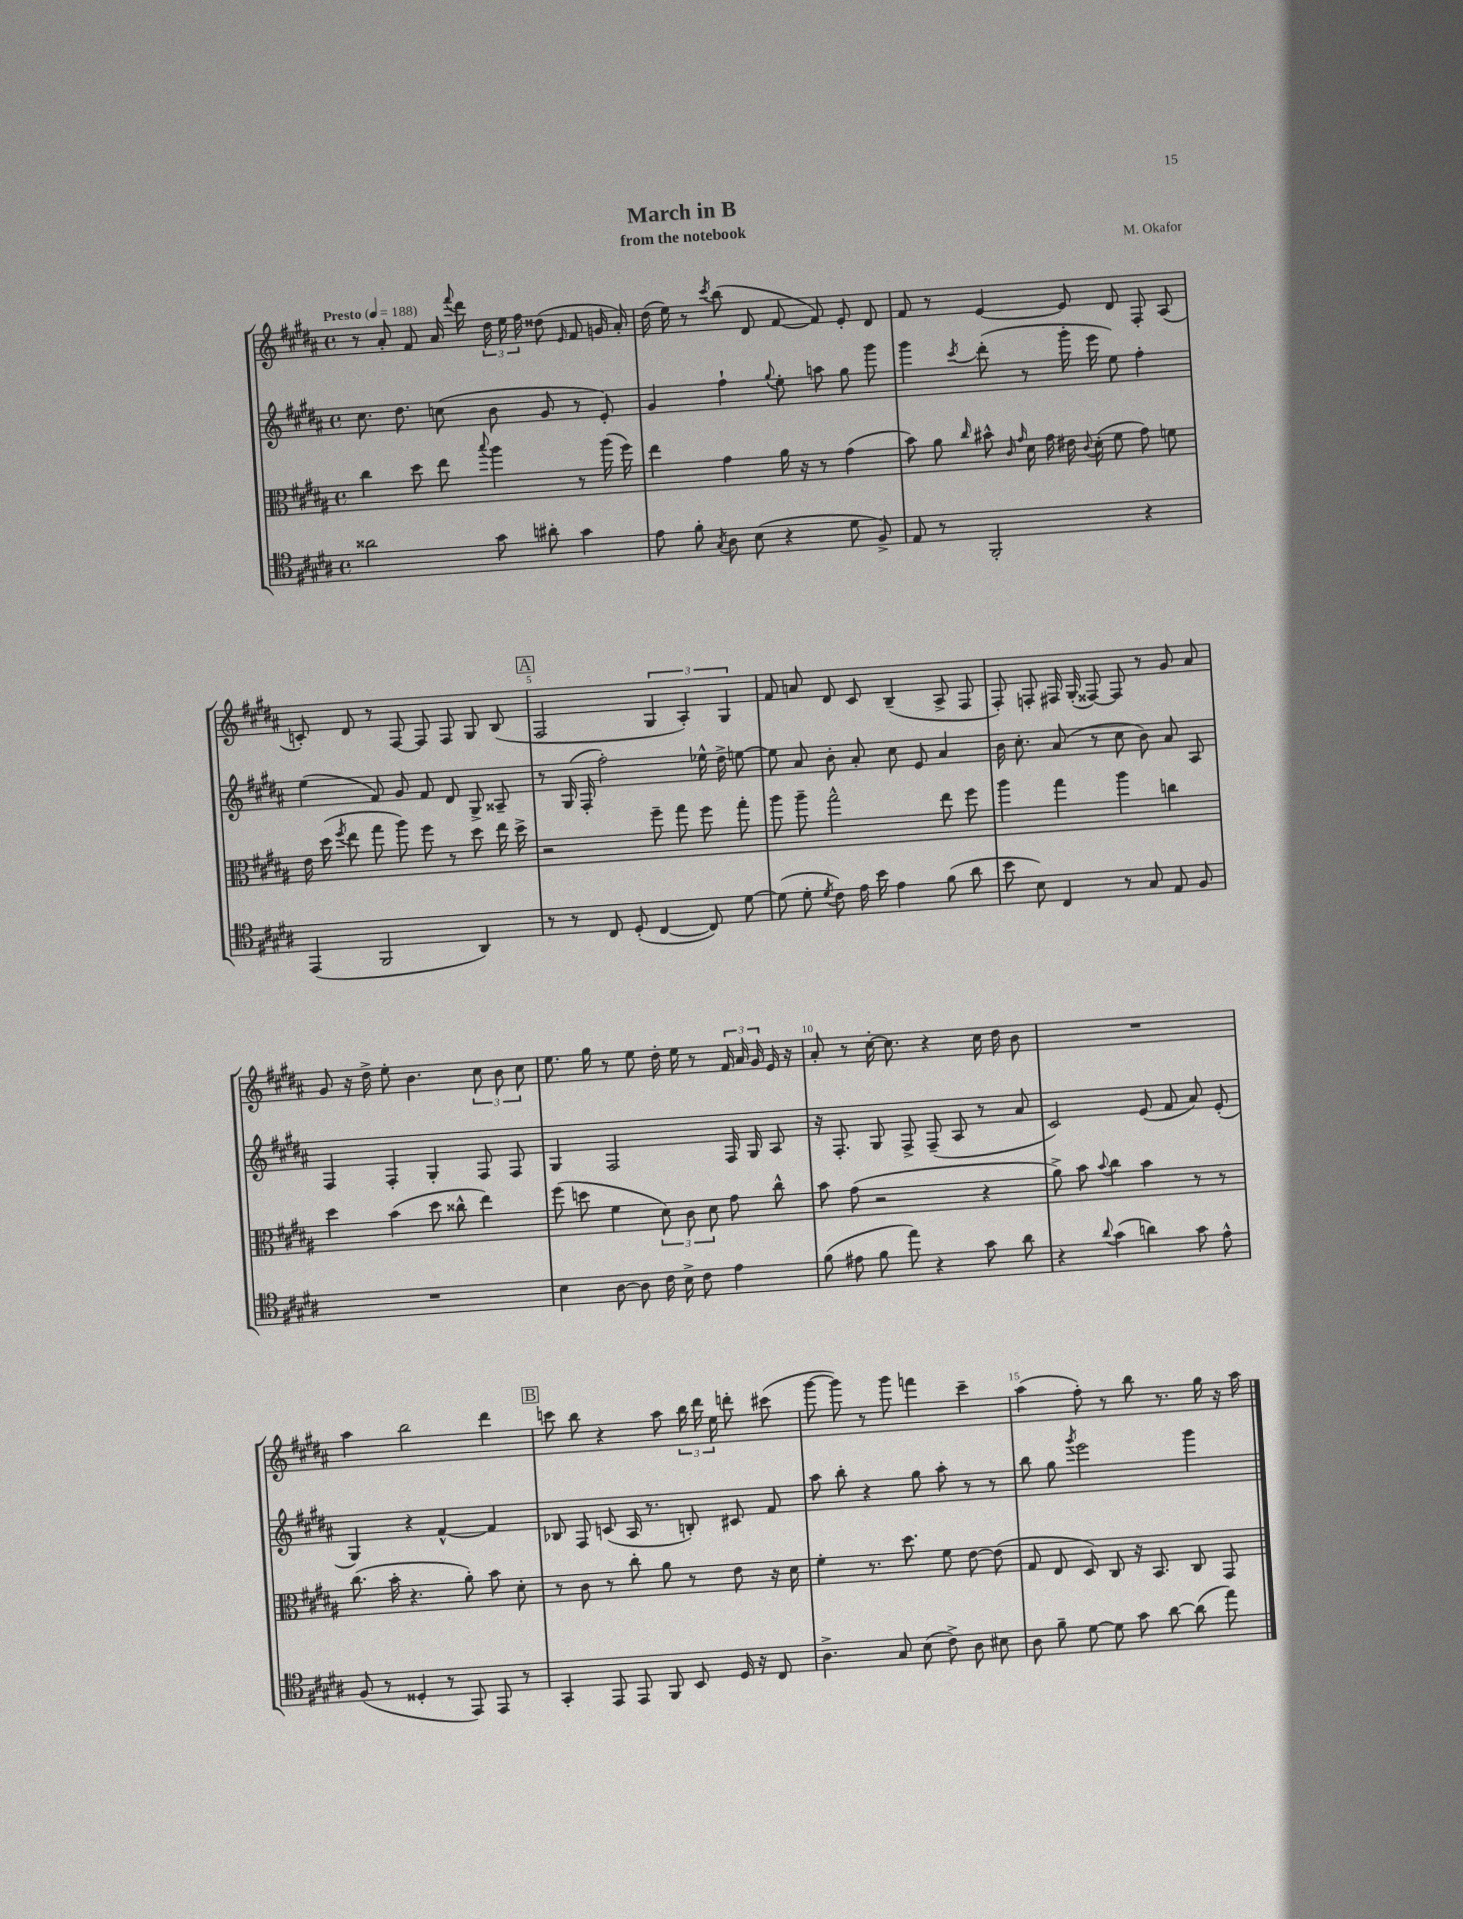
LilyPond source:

\header { title = "March in B" composer = "M. Okafor" subtitle = "from the notebook" }
<<
\new StaffGroup <<
\new Staff = "s0" {
    \clef treble \key b \major \defaultTimeSignature \time 4/4 \tempo "Presto" 4 = 188
    \autoBeamOff r8 ais'8-. fis'8 ais'16 \appoggiatura { fis'''8 } dis'''16 \tuplet 3/2 { dis''16 e''16 fis''16 } disis''8( \grace { e'16 } fis'8 g'16 ais'16-.) |
    dis''16( e''16) r8 \acciaccatura { cis'''8 } b''8( dis'8 fis'8~ fis'8) e'8-. dis'8 |
    fis'8 r8 e'4~ e'8 dis'8 fis8-. ais8( |
    c'8-.) dis'8 r8 fis8~ fis8 fis8 gis8 b8( |
    \mark \markup { \box "A" } fis2 \tuplet 3/2 { gis4 ais4-.) gis4 } |
    fis'8 a'8 dis'8 cis'8 b4--( ais8-> fis8 |
    fis8-.) f8-. fis16 gis16-.( fisis8~) fisis8 r8 gis'8 ais'8 |
    gis'8 r16 dis''16-> e''8-. b'4. \tuplet 3/2 { cis''8 b'8 cis''8 } |
    e''8. gis''16 r8 e''8 dis''16-. e''16 r8 \tuplet 3/2 { fis'16 ais'16 gis'16 } e'16 r16 |
    ais'8-. r8 cis''16~-. cis''8. r4 cis''16 dis''16 b'8 |
    R1 |
    ais''4 b''2 dis'''4 |
    \mark \markup { \box "B" } c'''8 b''8 r4 ais''8 \tuplet 3/2 { b''16 dis'''16 e''16 } d'''8-. cis'''8( |
    gis'''8~ gis'''8) r8 gis'''8 f'''4 cis'''4-- |
    ais''4( fis''8-.) r8 b''8 r8. gis''16 r16 ais''16 \bar "|." |
}
\new Staff = "s1" {
    \clef treble \key b \major \defaultTimeSignature \time 4/4
    \autoBeamOff cis''8. dis''8. c''8( b'8 gis'8 r8 e'8-.) |
    gis'4 fis''4-! \appoggiatura { gis''8 } e''8-. a''8 gis''8 gis'''8 |
    gis'''4 \acciaccatura { cis'''8 } dis'''8-.( r8 gis'''16-. e'''16 e''8) fis''4-. |
    e''4( fis'8) gis'8 fis'8 dis'8 gis8-> aisis8-- |
    \mark \markup { \box "A" } r8 gis16( fis16-. fis''2-.) ees''16-^ dis''16-> e''8~ |
    e''8 ais'8 b'8-. ais'8-. cis''8 e'8 ais'4 |
    b'16 cis''8.-. ais'8( r8 cis''8 b'8) ais'8 ais8 |
    fis4 fis4-. gis4-. fis8 fis8 |
    gis4 fis2 fis16 gis16 ais8 |
    r16 fis8.-. gis8 fis8-> fis8--( ais8 r8 ais'8 |
    cis'2) e'8( fis'8 ais'8) e'8-.( |
    gis4) r4 fis'4~-^ fis'4 |
    \mark \markup { \box "B" } bes8 fis8 c'8( ais16 r8. b8-.) cis'8 fis'8 |
    ais''8 b''8-. r4 gis''8 ais''8-. r8 r8 |
    b''8 gis''8 \acciaccatura { gis'''8 } e'''2 gis'''4 \bar "|." |
}
\new Staff = "s2" {
    \clef alto \key b \major \defaultTimeSignature \time 4/4
    \autoBeamOff cis''4 dis''8 e''8 \appoggiatura { b''8 } ais''4 r8 ais''16( fis''16) |
    e''4 gis'4 ais'16 r16 r8 gis'4( |
    b'8) ais'8 \grace { cis''16 } bis'8-^ \grace { cis'16 gis'16 } dis'16 gis'16 eis'16 \appoggiatura { cis'8 } dis'16-.( fis'8 gis'8) f'8 |
    e'16 dis''16( \acciaccatura { fis''8 } e''8 gis''8 ais''8) fis''8 r8 dis''8 e''16 dis''16-> |
    \mark \markup { \box "A" } r2 fis''8-- gis''8 fis''8 gis''8-. |
    ais''8 ais''8-- gis''2-^ e''8 fis''8 |
    ais''4 gis''4 ais''4 c''4 |
    dis''4 b'4( dis''8 cisis''8-^ e''4) |
    fis''8( d''8 fis'4 \tuplet 3/2 { dis'8) cis'8 dis'8 } gis'8 cis''8-^ |
    b'8 gis'8( r2 r4 |
    ais'8->) b'8 \appoggiatura { b'8 } cis''4 b'4 r8 r8 |
    cis''8.( b'16-. r4. ais'8-.) b'8 dis'8-. |
    \mark \markup { \box "B" } r8 cis'8 r8 cis''8-. ais'8 r8 e'8 r16 dis'16 |
    fis'4-. r8. dis''8. fis'8 e'8~ e'8( |
    gis8 e8 dis8) cis8 r16 b,8. cis8 gis,8 \bar "|." |
}
\new Staff = "s3" {
    \clef tenor \key b \major \defaultTimeSignature \time 4/4
    \autoBeamOff aisis'2 gis'8 ais'8-. gis'4 |
    e'8 fis'8-. \acciaccatura { gis8 } ais8 b8( r4 dis'8 fis8->) |
    e8 r8 fis,2-. r4 |
    e,4( fis,2 ais,4) |
    \mark \markup { \box "A" } r8 r8 cis8 dis8-.( cis4~ cis8) dis'8~ |
    dis'8( dis'8-. \acciaccatura { dis'8 } cis'8) e'16 b'16 e'4 fis'8( ais'8 |
    b'8 b8) cis4 r8 gis8 e8 fis8 |
    R1 |
    b4 ais8~ ais8 cis'16 b16-> cis'8 e'4 |
    fis'8( eis'8 fis'8 e''8) r4 gis'8 ais'8 |
    r4 \appoggiatura { ais'8 } gis'4( a'4) gis'8 e'8-^ |
    fis8( r8 disis4-. r8 e,8) e,8 r8 |
    \mark \markup { \box "B" } gis,4-. e,8 e,8 fis,8 b,8 dis16 r16 cis8 |
    ais4.-> gis8 b8( cis'8->) ais8 bis8 |
    ais8 fis'8-- dis'8~ dis'8 gis'8 ais'8~ ais'8( e''8) \bar "|." |
}
>>
>>
\layout { \context { \Score \override BarNumber.break-visibility = ##(#f #t #t) barNumberVisibility = #(every-nth-bar-number-visible 5) } }
